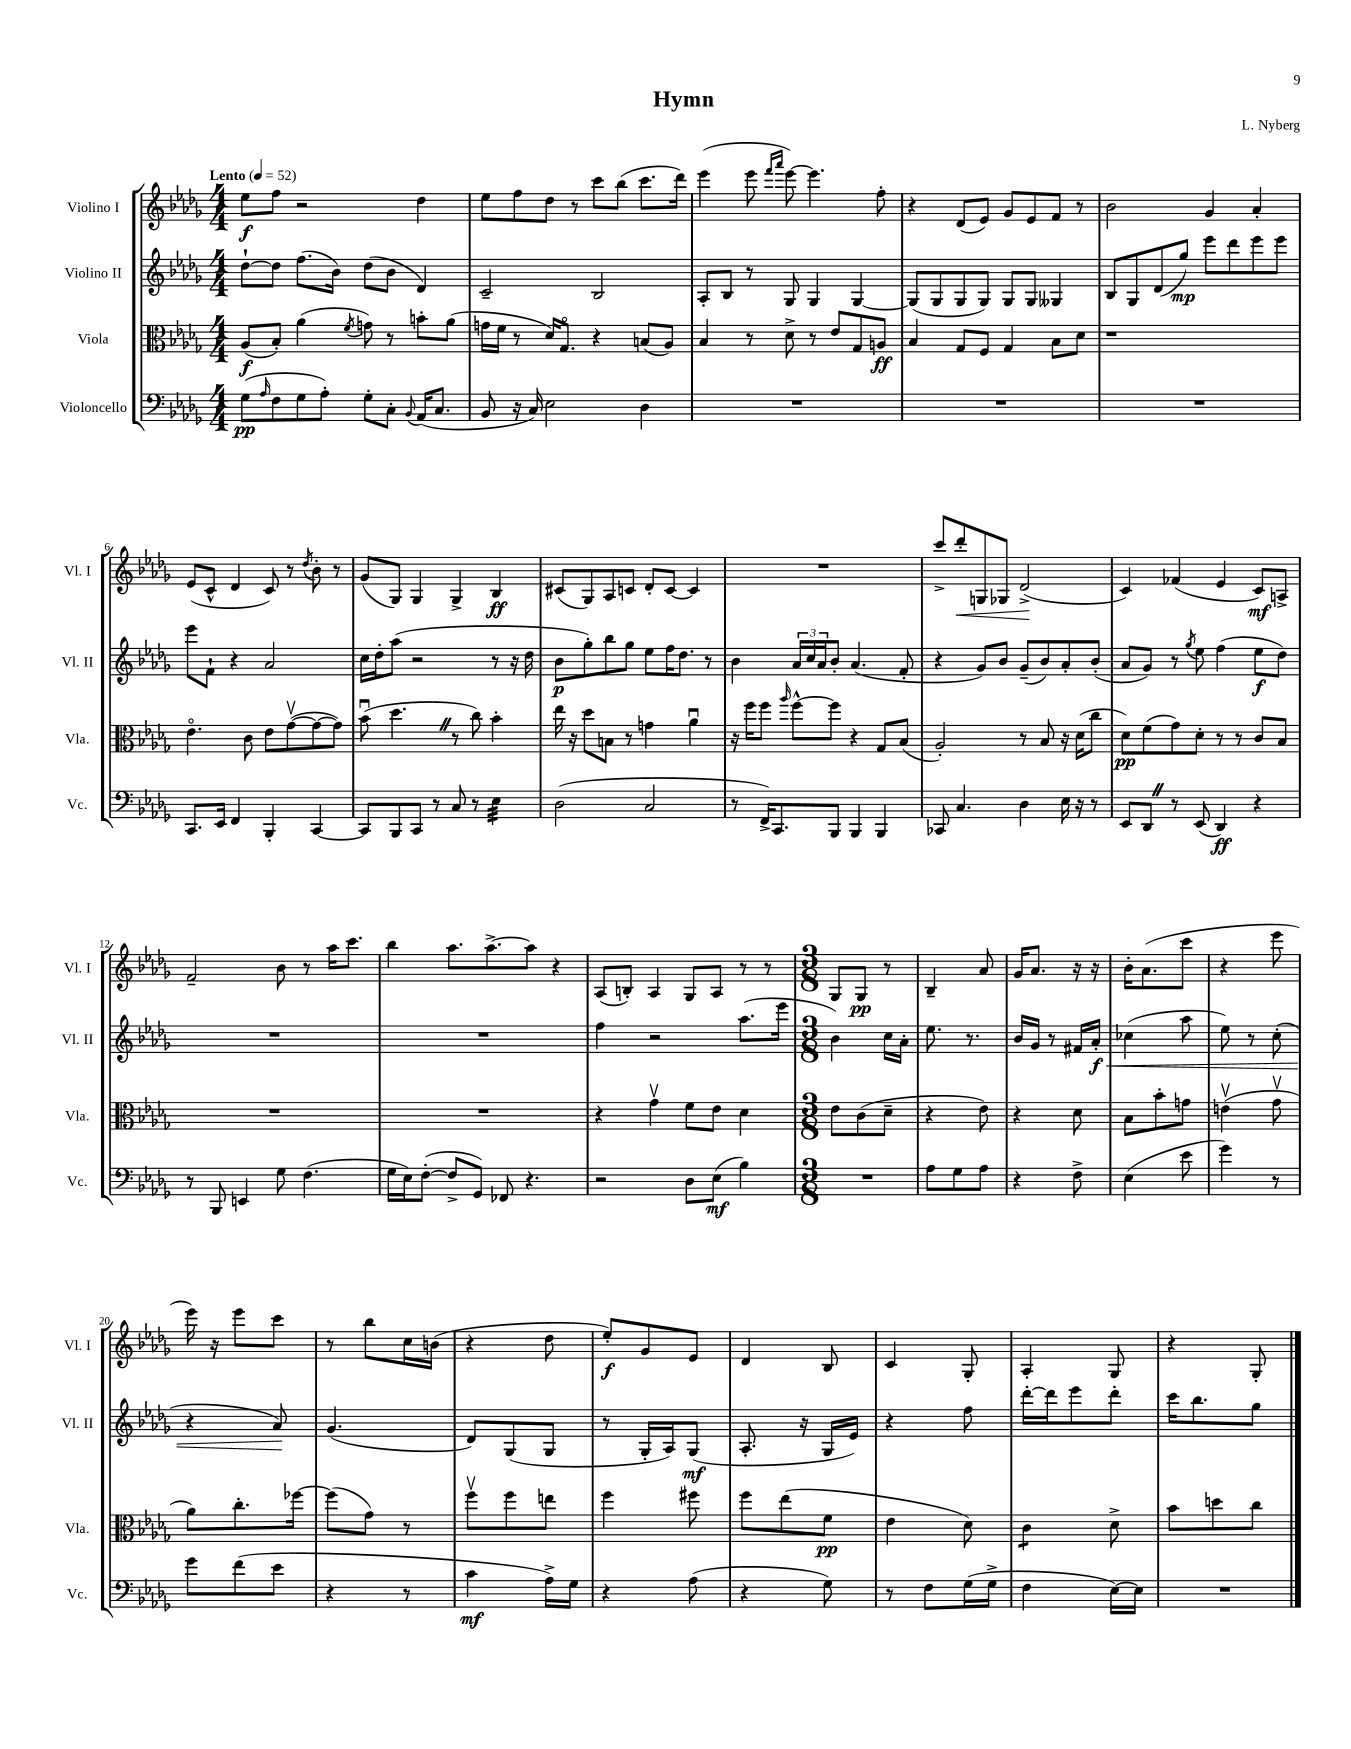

**kern	**dynam	**kern	**dynam	**kern	**dynam	**kern	**dynam
*part4	*part4	*part3	*part3	*part2	*part2	*part1	*part1
*staff4	*staff4	*staff3	*staff3	*staff2	*staff2	*staff1	*staff1
*I"Violoncello	*	*I"Viola	*	*I"Violino II	*	*I"Violino I	*
*I'Vc.	*	*I'Vla.	*	*I'Vl. II	*	*I'Vl. I	*
*clefF4	*	*clefC3	*	*clefG2	*	*clefG2	*
*k[b-e-a-d-g-]	*	*k[b-e-a-d-g-]	*	*k[b-e-a-d-g-]	*	*k[b-e-a-d-g-]	*
*M4/4	*	*M4/4	*	*M4/4	*	*M4/4	*
*MM52	*	*MM52	*	*MM52	*	*MM52	*
=1	=1	=1	=1	=1	=1	=1	=1
!	!	!	!	!	!	!LO:TX:a:B:t=Lento	!
(8G-\L	pp	(8A-/L	f	[8dd-`\L	.	8ee-\L	f
16qqA-/	.	.	.	.	.	.	.
8F\	.	8B-'/J)	.	8dd-\J]	.	8ff\J	.
8G-\	.	(4a-\	.	(8.ff\L	.	2r	.
8A-'\J)	.	.	.	.	.	.	.
.	.	.	.	16b-\Jk)	.	.	.
.	.	8qf/	.	.	.	.	.
8G-'\L	.	8gn\)	.	(8dd-\L	.	.	.
8C'\J	.	8r	.	8b-\J	.	.	.
8qqBB-/	.	.	.	.	.	.	.
(16AA-/KL	.	8bn'\L	.	4d-/)	.	4dd-\	.
8.C/J	.	.	.	.	.	.	.
.	.	(8a-\J	.	.	.	.	.
=2	=2	=2	=2	=2	=2	=2	=2
8BB-/	.	16gn\LL	.	2c~/	.	8ee-\L	.
.	.	16f\JJ	.	.	.	.	.
16r	.	8r	.	.	.	8ff\	.
16C/)	.	.	.	.	.	.	.
2E-\	.	16d-/KL)	.	.	.	8dd-\J	.
.	.	8.G-/J	.	.	.	.	.
.	.	.	.	.	.	8r	.
.	.	4r	.	2B-/	.	8ccc\L	.
.	.	.	.	.	.	(8bb-\J	.
4D-\	.	(8Bn/L	.	.	.	8.ccc\L	.
.	.	8A-/J)	.	.	.	.	.
.	.	.	.	.	.	16ddd-\Jk)	.
=3	=3	=3	=3	=3	=3	=3	=3
1r	.	4B-/	.	8A-'/L	.	(4eee-\	.
.	.	.	.	8B-/J	.	.	.
.	.	8r	.	8r	.	8eee-\	.
.	.	.	.	.	.	16qqfff/LL	.
.	.	.	.	.	.	16qqaaa-/JJ	.
.	.	8d-^\	.	8G-/	.	[8eee-\)	.
.	.	8r	.	4G-/	.	4.eee-\]	.
.	.	8e-/L	.	.	.	.	.
.	.	8G-/	.	[4G-/	.	.	.
.	.	8An/J	ff	.	.	8ff'\	.
=4	=4	=4	=4	=4	=4	=4	=4
1r	.	4B-/	.	(8G-/L]	.	4r	.
.	.	.	.	8G-/	.	.	.
.	.	8G-/L	.	8G-/	.	(8d-/L	.
.	.	8F/J	.	8G-/J)	.	8e-/J)	.
.	.	4G-/	.	8G-/L	.	8g-/L	.
.	.	.	.	8G-/J	.	8e-/	.
.	.	8B-\L	.	4G--X/	.	8f/J	.
.	.	8d-\J	.	.	.	8r	.
=5	=5	=5	=5	=5	=5	=5	=5
1r	.	1r	.	8B-/L	.	2b-\	.
.	.	.	.	8G-/	.	.	.
.	.	.	.	(8d-/	.	.	.
.	.	.	.	8gg-/J)	mp	.	.
.	.	.	.	8eee-\L	.	4g-/	.
.	.	.	.	8ddd-\	.	.	.
.	.	.	.	8eee-\	.	4a-'/	.
.	.	.	.	8eee-\J	.	.	.
!!LO:LB:g=z
=6	=6	=6	=6	=6	=6	=6	=6
8.CC/L	.	4.e-\	.	8eee-\L	.	(8e-/L	.
.	.	.	.	8f`\J	.	8c^^/J	.
16EE-/Jk	.	.	.	.	.	.	.
4FF/	.	.	.	4r	.	4d-/	.
.	.	8c\	.	.	.	.	.
4BBB-'/	.	8e-\L	.	2a-/	.	8c/)	.
.	.	([8g-v\	.	.	.	8r	.
.	.	.	.	.	.	8qdd-/	.
[4CC/	.	8g-\_	.	.	.	8b-'\	.
.	.	8g-\J])	.	.	.	8r	.
=7	=7	=7	=7	=7	=7	=7	=7
8CC/L]	.	(8b-u\	.	16cc\LL	.	(8g-/L	.
.	.	.	.	16dd-'\J	.	.	.
8BBB-/	.	4.dd-Z\	.	(8aa-\J	.	8G-/J)	.
8CC/J	.	.	.	2r	.	4G-/	.
8r	.	.	.	.	.	.	.
8C/	.	8r	.	.	.	4G-^/	.
8r	.	8cc\)	.	.	.	.	.
*tremolo	*	*	*	*	*	*	*
32E-\LLL	.	4b-'\	.	8r	.	4B-/	ff
32E-\	.	.	.	.	.	.	.
32E-\	.	.	.	.	.	.	.
32E-\	.	.	.	.	.	.	.
32E-\	.	.	.	16r	.	.	.
32E-\	.	.	.	.	.	.	.
32E-\	.	.	.	16dd-\	.	.	.
32E-\JJJ	.	.	.	.	.	.	.
*Xtremolo	*	*	*	*	*	*	*
=8	=8	=8	=8	=8	=8	=8	=8
(2D-\	.	16ee-\	.	8b-\L	p	(8c#X/L	.
.	.	16r	.	.	.	.	.
.	.	8dd-\L	.	8gg-'\)	.	8G-/)	.
.	.	8Bn\J	.	8bb-\	.	8A-/	.
.	.	8r	.	8gg-\J	.	8cn/J	.
2C/	.	4gn\	.	8ee-\L	.	8d-'/L	.
.	.	.	.	16ff\K	.	[8c/J	.
.	.	.	.	8.dd-\J	.	.	.
.	.	4a-u\	.	.	.	4c/]	.
.	.	.	.	8r	.	.	.
=9	=9	=9	=9	=9	=9	=9	=9
8r	.	16r	.	4b-\	.	1r	.
.	.	16ff\KL	.	.	.	.	.
16FF^/KL)	.	8ff\J	.	.	.	.	.
8.CC/	.	.	.	.	.	.	.
.	.	16qqaa-/	.	.	.	.	.
.	.	[8ff^^\L	.	24a-/LL	.	.	.
.	.	.	.	24cc/	.	.	.
.	.	.	.	24a-/J	.	.	.
8BBB-/J	.	8ff\J]	.	8b-'/J	.	.	.
4BBB-/	.	4r	.	(4.a-/	.	.	.
4BBB-/	.	8G-/L	.	.	.	.	.
.	.	(8B-/J	.	8f'/	.	.	.
=10	=10	=10	=10	=10	=10	=10	=10
8CC-X/	.	2A-'/)	.	4r	.	8ccc^/L	.
!	!	!	!	!	!	!	!LO:HP:b
4.C/	.	.	.	.	.	8ddd-'/	<
.	.	.	.	8g-/L)	.	8Gn/	.
.	.	.	.	8b-/J	.	8G-X/J	.
4D-\	.	8r	.	(8g-~/L	.	(2d-^/	.
.	.	8B-/	.	8b-/)	.	.	.
16E-\	.	16r	.	8a-'/	.	.	.
16r	.	(16d-\KL	.	.	.	.	.
8r	.	8cc\J	.	(8b-'/J	.	.	.
.	.	.	.	.	.	.	[
=11	=11	=11	=11	=11	=11	=11	=11
8EE-/L	.	8d-\L)	pp	8a-/L	.	4c/)	.
8DD-Z/J	.	(8f\	.	8g-/J)	.	.	.
8r	.	8g-\)	.	8r	.	(4f-X/	.
.	.	.	.	8qgg-/	.	.	.
(8EE-/	.	8d-'\J	.	8ee-\	.	.	.
4DD-/)	ff	8r	.	(4ff\	.	4e-/	.
.	.	8r	.	.	.	.	.
4r	.	8c/L	.	8ee-\L	f	8c/L)	mf
.	.	8B-/J	.	8dd-\J)	.	8An^/J	.
!!LO:LB:g=z
=12	=12	=12	=12	=12	=12	=12	=12
8r	.	1r	.	1r	.	2f~/	.
8BBB-/	.	.	.	.	.	.	.
4EEn/	.	.	.	.	.	.	.
8G-\	.	.	.	.	.	8b-\	.
(4.F\	.	.	.	.	.	8r	.
.	.	.	.	.	.	16aa-\KL	.
.	.	.	.	.	.	8.ccc\J	.
=13	=13	=13	=13	=13	=13	=13	=13
16G-\LL	.	1r	.	1r	.	4bb-\	.
16E-\J)	.	.	.	.	.	.	.
([8F'\J	.	.	.	.	.	.	.
8F^/L]	.	.	.	.	.	8.aa-\L	.
8GG-/J)	.	.	.	.	.	.	.
.	.	.	.	.	.	[8.aa-^\	.
8FF-X/	.	.	.	.	.	.	.
4.r	.	.	.	.	.	8aa-\J]	.
.	.	.	.	.	.	4r	.
=14	=14	=14	=14	=14	=14	=14	=14
2r	.	4r	.	4ff\	.	(8A-/L	.
.	.	.	.	.	.	8Bn'/J)	.
.	.	4g-v\	.	2r	.	4A-/	.
8D-\L	.	8f\L	.	.	.	8G-/L	.
(8E-\J	mf	8e-\J	.	.	.	8A-/J	.
4B-\)	.	4d-\	.	(8.aa-\L	.	8r	.
.	.	.	.	.	.	8r	.
.	.	.	.	16eee-\Jk	.	.	.
=15	=15	=15	=15	=15	=15	=15	=15
*M3/8	*	*M3/8	*	*M3/8	*	*M3/8	*
4.r	.	8e-\L	.	4b-\)	.	8G-/L	.
.	.	(8c\	.	.	.	8G-/J	pp
.	.	8d-~\J	.	16cc\LL	.	8r	.
.	.	.	.	16a-'\JJ	.	.	.
=16	=16	=16	=16	=16	=16	=16	=16
8A-\L	.	4r	.	8.ee-\	.	4B-~/	.
8G-\	.	.	.	.	.	.	.
.	.	.	.	8.r	.	.	.
8A-\J	.	8e-\)	.	.	.	8a-/	.
=17	=17	=17	=17	=17	=17	=17	=17
4r	.	4r	.	16b-/LL	.	16g-/KL	.
.	.	.	.	16g-/JJ	.	8.a-/J	.
.	.	.	.	8r	.	.	.
8F^\	.	8d-\	.	16f#X/LL	.	16r	.
!	!	!	!	!	!LO:HP:b	!	!
.	.	.	.	16a-'/JJ	< f	16r	.
=18	=18	=18	=18	=18	=18	=18	=18
(4E-\	.	8B-\L	.	(4cc-X\	.	16b-'\KL	.
.	.	.	.	.	.	(8.a-\	.
.	.	8b-'\	.	.	.	.	.
8e-\	.	8gn\J	.	8aa-\	.	8ccc\J	.
=19	=19	=19	=19	=19	=19	=19	=19
4g-\)	.	(4env\	.	8ee-\)	.	4r	.
.	.	.	.	8r	.	.	.
8r	.	8g-v\	.	(8cc'\	.	8eee-\	.
!!LO:LB:g=z
=20	=20	=20	=20	=20	=20	=20	=20
8g-\L	.	8a-\L)	.	4r	.	16eee-\)	.
.	.	.	.	.	.	16r	.
(8f\	.	8.cc'\	.	.	.	8eee-\L	.
8e-\J	.	.	.	8a-/)	.	8ccc\J	.
.	.	[16ff-X\Jk	.	.	.	.	.
.	.	.	.	.	[	.	.
=21	=21	=21	=21	=21	=21	=21	=21
4r	.	(8ff-\L]	.	(4.g-/	.	8r	.
.	.	8g-\J)	.	.	.	8bb-\L	.
8r	.	8r	.	.	.	16cc\L	.
.	.	.	.	.	.	(16bn\JJ	.
=22	=22	=22	=22	=22	=22	=22	=22
4c\	mf	8ffv\L	.	8d-/L)	.	4r	.
.	.	8ff\	.	(8G-/	.	.	.
16A-^\LL)	.	8een\J	.	8G-/J	.	8dd-\	.
16G-\JJ	.	.	.	.	.	.	.
=23	=23	=23	=23	=23	=23	=23	=23
4r	.	4ff\	.	8r	.	8ee-'/L)	f
.	.	.	.	16G-'/LL	.	8g-/	.
.	.	.	.	16A-/J)	.	.	.
(8A-\	.	8ff#X\	.	(8G-/J	mf	8e-/J	.
=24	=24	=24	=24	=24	=24	=24	=24
4r	.	8ff\L	.	8.A-'/	.	4d-/	.
.	.	(8ee-\	.	.	.	.	.
.	.	.	.	16r	.	.	.
8G-\)	.	8f\J	pp	16G-/LL	.	8B-/	.
.	.	.	.	16e-/JJ)	.	.	.
=25	=25	=25	=25	=25	=25	=25	=25
8r	.	4e-\	.	4r	.	4c/	.
8F\L	.	.	.	.	.	.	.
(16G-\L	.	8d-\)	.	8ff\	.	8G-'/	.
16G-^\JJ	.	.	.	.	.	.	.
=26	=26	=26	=26	=26	=26	=26	=26
*	*	*tremolo	*	*	*	*	*
4F\	.	8c\L	.	[16ddd-'\LL	.	4A-'/	.
.	.	.	.	16ddd-\J]	.	.	.
.	.	8c\J	.	8eee-\	.	.	.
*	*	*Xtremolo	*	*	*	*	*
[16E-\LL)	.	8d-^\	.	8ddd-'\J	.	8G-/	.
16E-\JJ]	.	.	.	.	.	.	.
=27	=27	=27	=27	=27	=27	=27	=27
4.r	.	8b-\L	.	16ccc\KL	.	4r	.
.	.	.	.	8.bb-\	.	.	.
.	.	8ddn\	.	.	.	.	.
.	.	8cc\J	.	8gg-\J	.	8G-'/	.
==	==	==	==	==	==	==	==
*-	*-	*-	*-	*-	*-	*-	*-
